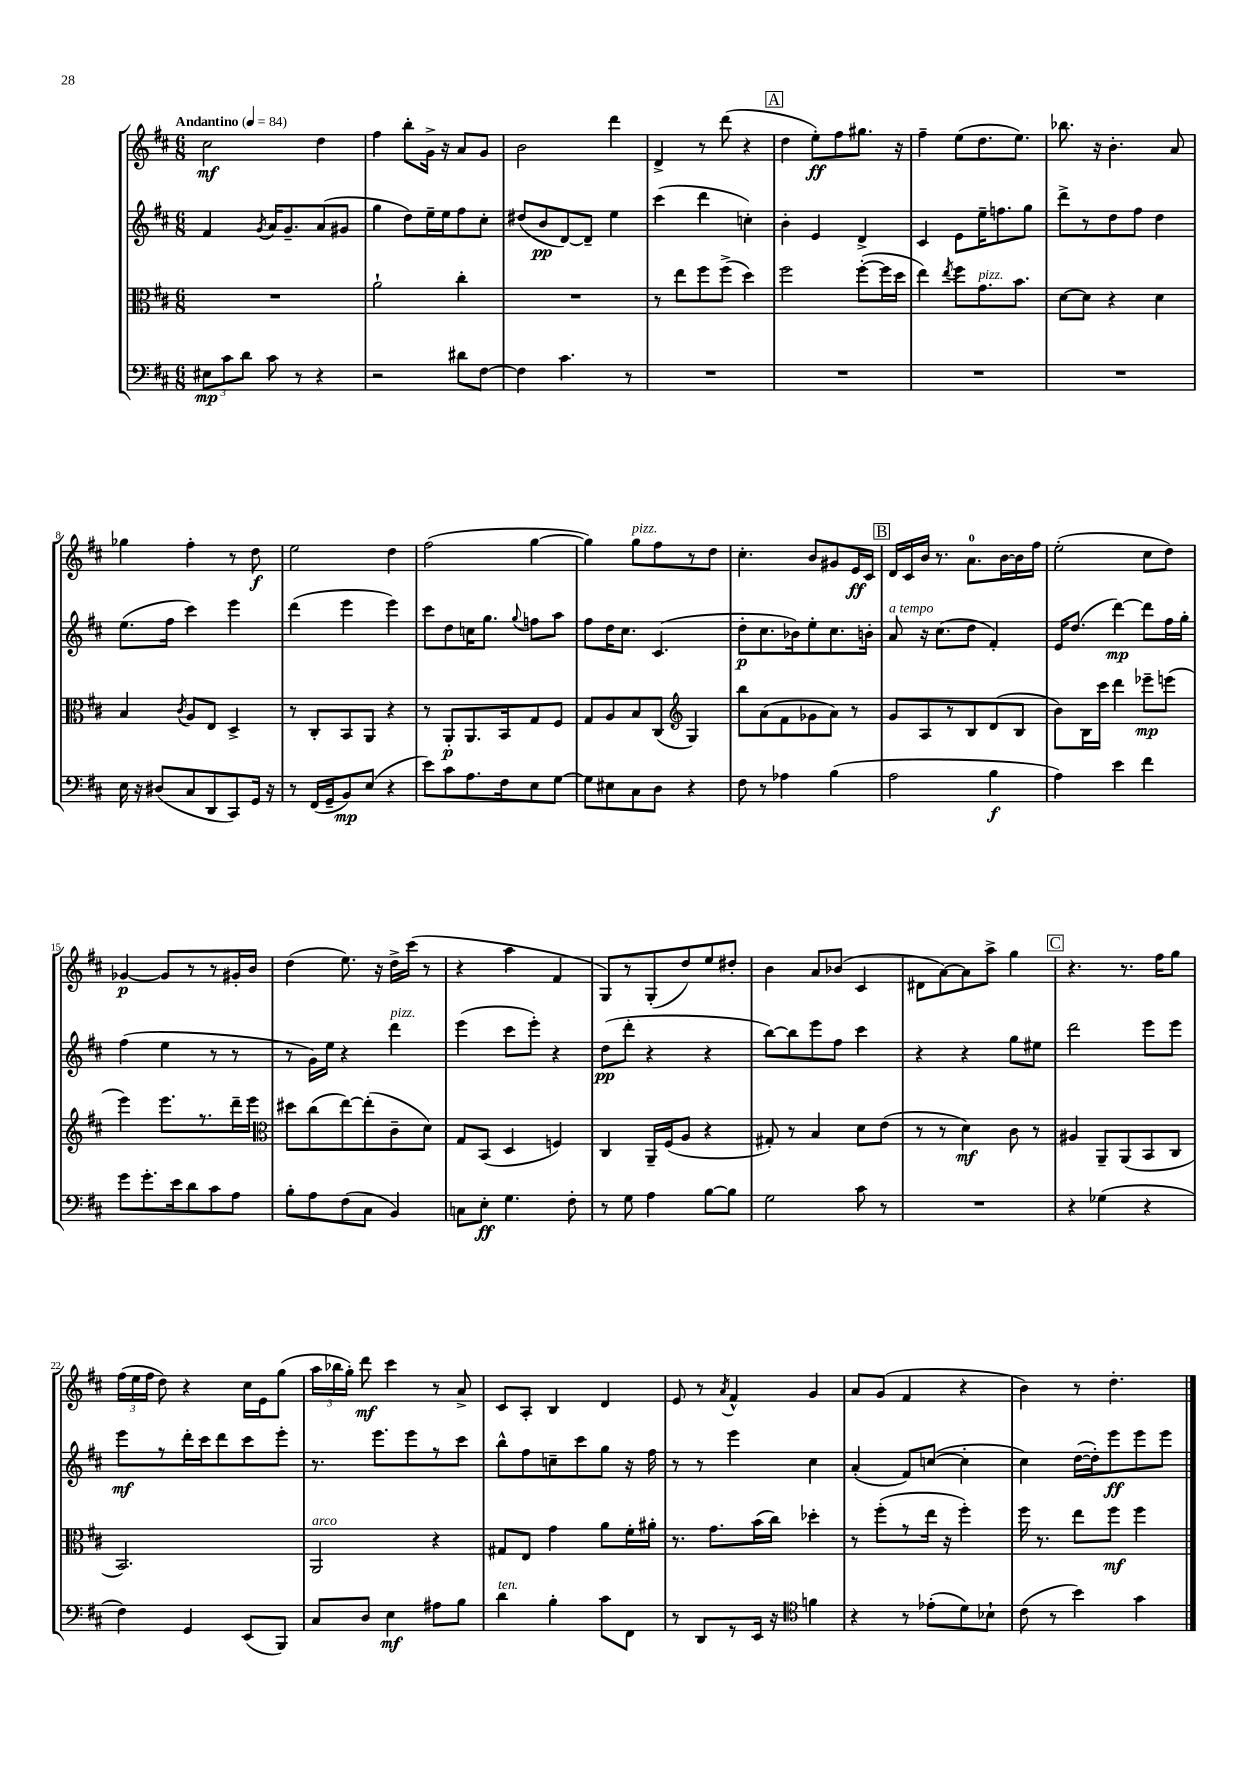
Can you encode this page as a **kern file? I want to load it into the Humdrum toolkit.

**kern	**dynam	**kern	**dynam	**kern	**dynam	**kern	**dynam
*part4	*part4	*part3	*part3	*part2	*part2	*part1	*part1
*staff4	*staff4	*staff3	*staff3	*staff2	*staff2	*staff1	*staff1
*clefF4	*	*clefC3	*	*clefG2	*	*clefG2	*
*k[f#c#]	*	*k[f#c#]	*	*k[f#c#]	*	*k[f#c#]	*
*M6/8	*	*M6/8	*	*M6/8	*	*M6/8	*
*MM84	*	*MM84	*	*MM84	*	*MM84	*
=1	=1	=1	=1	=1	=1	=1	=1
!	!	!	!	!	!	!LO:TX:a:B:t=Andantino	!
12E#X\L	mp	2.r	.	4f#/	.	2cc#\	mf
12c#\	.	.	.	.	.	.	.
12d\J	.	.	.	.	.	.	.
.	.	.	.	8qg/	.	.	.
8c#\	.	.	.	16a/KL	.	.	.
.	.	.	.	8.g~/	.	.	.
8r	.	.	.	.	.	.	.
4r	.	.	.	(8a/	.	4dd\	.
.	.	.	.	8g#X/J	.	.	.
=2	=2	=2	=2	=2	=2	=2	=2
2r	.	2a`\	.	4gg\	.	4ff#\	.
.	.	.	.	8dd\L)	.	8bb'\L	.
.	.	.	.	16ee~\L	.	16g^\Jk	.
.	.	.	.	16ee\J	.	16r	.
8d#X\L	.	4cc#'\	.	8ff#\	.	8a/L	.
[8F#\J	.	.	.	8cc#'\J	.	8g/J	.
=3	=3	=3	=3	=3	=3	=3	=3
4F#\]	.	2.r	.	(8dd#X/L	.	2b\	.
.	.	.	.	8b/	pp	.	.
4.c#\	.	.	.	[8d/)	.	.	.
.	.	.	.	8d~/J]	.	.	.
.	.	.	.	4ee\	.	4ddd\	.
8r	.	.	.	.	.	.	.
=4	=4	=4	=4	=4	=4	=4	=4
2.r	.	8r	.	(4ccc#\	.	4d^/	.
.	.	8ee\L	.	.	.	.	.
.	.	8ff#\	.	4ddd\	.	8r	.
.	.	(8ff#^\J	.	.	.	(8ddd\	.
.	.	4dd\)	.	4ccn'\)	.	4r	.
!!LO:REH:place=s1:t=A
=5	=5	=5	=5	=5	=5	=5	=5
2.r	.	2ff#\	.	4b'\	.	4dd\	.
.	.	.	.	4e/	.	8ee'\L)	ff
.	.	.	.	.	.	8ff#\	.
.	.	([8ff#'\L	.	4d^/	.	8.gg#X\J	.
.	.	16ff#\L]	.	.	.	.	.
.	.	16dd\JJ	.	.	.	16r	.
=6	=6	=6	=6	=6	=6	=6	=6
2.r	.	4ee\)	.	4c#/	.	4ff#~\	.
.	.	8qee/	.	.	.	.	.
.	.	8ff#\L	.	8e\L	.	(8ee\L	.
!	!	!LO:TX:a:i:t=pizz.	!	!	!	!	!
.	.	8.g\	.	16ee~\K	.	8.dd\	.
.	.	.	.	8.ffn\	.	.	.
.	.	8.b\J	.	.	.	8.ee\J)	.
.	.	.	.	8gg\J	.	.	.
=7	=7	=7	=7	=7	=7	=7	=7
2.r	.	[8d\L	.	8ddd^\L	.	8.bb-X\	.
.	.	8d\J]	.	8r	.	.	.
.	.	.	.	.	.	16r	.
.	.	4r	.	8dd\	.	4.b'\	.
.	.	.	.	8ff#\J	.	.	.
.	.	4d\	.	4dd\	.	.	.
.	.	.	.	.	.	8a/	.
!!LO:LB:g=z
=8	=8	=8	=8	=8	=8	=8	=8
16E\	.	4B/	.	(8.ee\L	.	4gg-X\	.
16r	.	.	.	.	.	.	.
(8D#X/L	.	.	.	.	.	.	.
.	.	.	.	16ff#\Jk	.	.	.
.	.	8qc#/	.	.	.	.	.
8C#/	.	8A/L	.	4ccc#\)	.	4ff#'\	.
8DD/	.	8E/J	.	.	.	.	.
8CC#/)	.	4D^/	.	4eee\	.	8r	.
16GG/Jk	.	.	.	.	.	8dd\	f
16r	.	.	.	.	.	.	.
=9	=9	=9	=9	=9	=9	=9	=9
8r	.	8r	.	(4ddd\	.	2ee\	.
(16FF#/LL	.	8C#'/L	.	.	.	.	.
16GG~/J	.	.	.	.	.	.	.
8BB/)	mp	8BB/	.	4eee\	.	.	.
(8E/J	.	8AA/J	.	.	.	.	.
4r	.	4r	.	4eee\)	.	4dd\	.
=10	=10	=10	=10	=10	=10	=10	=10
8e\L)	.	8r	.	8ccc#\L	.	(2ff#\	.
8c#\	.	8AA'/L	p	8dd\	.	.	.
8.A\	.	8.AA/	.	16ccn\K	.	.	.
.	.	.	.	8.gg\J	.	.	.
16F#\k	.	16BB/k	.	.	.	.	.
.	.	.	.	8qqgg/	.	.	.
8E\	.	8G/	.	8ffn\L	.	[4gg\	.
[8G\J	.	8F#/J	.	8aa\J	.	.	.
=11	=11	=11	=11	=11	=11	=11	=11
8G\L]	.	8G/L	.	8ff#\L	.	4gg\])	.
8E#X\	.	8A/	.	16dd\K	.	.	.
.	.	.	.	8.cc#\J	.	.	.
!	!	!	!	!	!	!LO:TX:a:i:t=pizz.	!
8C#\	.	8B/	.	.	.	8gg\L	.
8D\J	.	(8C#/J	.	(4.c#/	.	8ff#\	.
*	*	*clefG2	*	*	*	*	*
4r	.	4G/)	.	.	.	8r	.
.	.	.	.	.	.	8dd\J	.
=12	=12	=12	=12	=12	=12	=12	=12
8F#\	.	8bb\L	.	8dd'\L	p	4.cc#'\	.
8r	.	(8a\	.	8.cc#\	.	.	.
4A-X\	.	8f#\	.	.	.	.	.
.	.	.	.	16b-X\k)	.	.	.
.	.	8g-X\	.	8ee'\	.	8b/L	.
(4B\	.	8a\J)	.	8.cc#\	.	8g#X/	.
.	.	8r	.	.	.	16e/L	ff
.	.	.	.	16bn'\Jk	.	16c#/JJ	.
!!LO:REH:place=s1:t=B
=13	=13	=13	=13	=13	=13	=13	=13
!	!	!	!	!LO:TX:a:i:t=a tempo	!	!	!
2A\	.	8g/L	.	8a/	.	16d/LL	.
.	.	.	.	.	.	16c#/	.
.	.	8A/	.	16r	.	16b/JJ	.
.	.	.	.	(8.cc#\L	.	8.r	.
.	.	8r	.	.	.	.	.
.	.	8B/	.	8dd\J	.	8.a\L	.
4B\	f	(8d/	.	4f#'/)	.	.	.
.	.	.	.	.	.	[16b\L	.
.	.	8B/J	.	.	.	16b\]	.
.	.	.	.	.	.	16ff#\JJ	.
=14	=14	=14	=14	=14	=14	=14	=14
4A\)	.	8b\L)	.	16e/KL	.	(2ee'\	.
.	.	.	.	(8.dd/J	.	.	.
.	.	16B\L	.	.	.	.	.
.	.	16ccc#\JJ	.	.	.	.	.
4e\	.	4ddd\	.	[4ddd\)	mp	.	.
4f#\	.	8eee-X~\L	mp	8ddd\L]	.	8cc#\L	.
.	.	(8eeen\J	.	16ff#\L	.	8dd\J)	.
.	.	.	.	16gg'\JJ	.	.	.
!!LO:LB:g=z
=15	=15	=15	=15	=15	=15	=15	=15
8g\L	.	4eee\)	.	(4ff#\	.	[4g-X/	p
8.g'\	.	.	.	.	.	.	.
.	.	8.eee\L	.	4ee\	.	8g-/L]	.
16e\k	.	.	.	.	.	.	.
8d\	.	.	.	.	.	8r	.
.	.	8.r	.	.	.	.	.
8c#\	.	.	.	8r	.	8r	.
8A\J	.	16ddd~\L	.	8r	.	16g#X'/L	.
.	.	16eee\JJ	.	.	.	16b/JJ	.
=16	=16	=16	=16	=16	=16	=16	=16
*	*	*clefC3	*	*	*	*	*
8B'\L	.	8dd#X\L	.	8r	.	(4dd\	.
8A\	.	(8cc#\	.	16g\LL)	.	.	.
.	.	.	.	16ee\JJ	.	.	.
(8F#\	.	[8ee\)	.	4r	.	8.ee\)	.
8C#\J	.	(8ee'\]	.	.	.	.	.
.	.	.	.	.	.	16r	.
!	!	!	!	!LO:TX:a:i:t=pizz.	!	!	!
4BB/)	.	8c#~\	.	4ddd\	.	16dd^\LL	.
.	.	.	.	.	.	(16ccc#\JJ	.
.	.	8d\J)	.	.	.	8r	.
=17	=17	=17	=17	=17	=17	=17	=17
8Cn\L	.	8G/L	.	(4eee\	.	4r	.
8E'\J	ff	(8BB/J	.	.	.	.	.
4.G\	.	4D/	.	8ccc#\L	.	4aa\	.
.	.	.	.	8eee'\J)	.	.	.
.	.	4Fn/)	.	4r	.	4f#/	.
8F#'\	.	.	.	.	.	.	.
=18	=18	=18	=18	=18	=18	=18	=18
8r	.	4C#/	.	(8dd\L	pp	8G/L)	.
8G\	.	.	.	8ddd'\J	.	8r	.
4A\	.	16AA~/LL	.	4r	.	(8G'/	.
.	.	(16F#/J	.	.	.	.	.
.	.	8A/J	.	.	.	8dd/)	.
[8B\L	.	4r	.	4r	.	8ee/	.
8B\J]	.	.	.	.	.	8dd#X'/J	.
=19	=19	=19	=19	=19	=19	=19	=19
2G\	.	8G#X'/)	.	[8bb\L)	.	4b\	.
.	.	8r	.	8bb\]	.	.	.
.	.	4B/	.	8eee\	.	8a/L	.
.	.	.	.	8ff#\J	.	(8b-X/J	.
8c#\	.	8d\L	.	4ccc#\	.	4c#/	.
8r	.	(8e\J	.	.	.	.	.
=20	=20	=20	=20	=20	=20	=20	=20
2.r	.	8r	.	4r	.	8d#X\L	.
.	.	8r	.	.	.	[8a\)	.
.	.	4d\)	mf	4r	.	8a\]	.
.	.	.	.	.	.	8aa^\J	.
.	.	8c#\	.	8gg\L	.	4gg\	.
.	.	8r	.	8ee#X\J	.	.	.
!!LO:REH:place=s1:t=C
=21	=21	=21	=21	=21	=21	=21	=21
4r	.	4A#X/	.	2ddd\	.	4.r	.
(4G-X\	.	8AA~/L	.	.	.	.	.
.	.	(8AA/	.	.	.	8.r	.
4r	.	8BB/	.	8eee\L	.	.	.
.	.	.	.	.	.	16ff#\KL	.
.	.	8C#/J	.	8eee\J	.	8gg\J	.
!!LO:LB:g=z
=22	=22	=22	=22	=22	=22	=22	=22
4F#\)	.	2.BB/)	.	8eee\L	mf	(24ff#\LL	.
.	.	.	.	.	.	24ee\	.
.	.	.	.	.	.	24ff#\JJ	.
.	.	.	.	8r	.	8dd\)	.
4GG/	.	.	.	16ddd'\L	.	4r	.
.	.	.	.	16ccc#\J	.	.	.
.	.	.	.	8ddd\	.	.	.
(8EE/L	.	.	.	8ccc#\	.	16cc#\LL	.
.	.	.	.	.	.	16e\J	.
8BBB/J)	.	.	.	8eee'\J	.	(8gg\J	.
=23	=23	=23	=23	=23	=23	=23	=23
!	!	!LO:TX:a:i:t=arco	!	!	!	!	!
8C#/L	.	2AA/	.	8.r	.	24aa\LL	.
.	.	.	.	.	.	24bb-X\	.
.	.	.	.	.	.	24gg'\JJ)	.
8D/J	.	.	.	.	.	8ddd\	mf
.	.	.	.	8.eee\L	.	.	.
4E\	mf	.	.	.	.	4ccc#\	.
.	.	.	.	8eee\	.	.	.
8A#X\L	.	4r	.	8r	.	8r	.
8B\J	.	.	.	8ccc#\J	.	8a^/	.
=24	=24	=24	=24	=24	=24	=24	=24
!LO:TX:a:i:t=ten.	!	!	!	!	!	!	!
4d\	.	8G#X/L	.	8bb^^\L	.	8c#/L	.
.	.	8E/J	.	8ff#\	.	8A'/J	.
4B'\	.	4g\	.	8ccn~\	.	4B/	.
.	.	.	.	8ccc#\	.	.	.
8c#\L	.	8a\L	.	8gg\J	.	4d/	.
8FF#\J	.	16f#'\L	.	16r	.	.	.
.	.	16a#X'\JJ	.	16ff#\	.	.	.
=25	=25	=25	=25	=25	=25	=25	=25
8r	.	8.r	.	8r	.	8e/	.
8DD/L	.	.	.	8r	.	8r	.
.	.	8.g\L	.	.	.	.	.
.	.	.	.	.	.	8qa/	.
8r	.	.	.	4eee\	.	4f#^^/	.
16EE/Jk	.	(16b\L	.	.	.	.	.
16r	.	16cc#\JJ)	.	.	.	.	.
*clefC4	*	*	*	*	*	*	*
4fn\	.	4dd-X'\	.	4cc#\	.	4g/	.
=26	=26	=26	=26	=26	=26	=26	=26
4r	.	8r	.	(4a'/	.	8a/L	.
.	.	(8ff#'\L	.	.	.	(8g/J	.
8r	.	8r	.	8f#/L)	.	4f#/	.
(8e-X'\L	.	16ee\Jk	.	([8ccn/J	.	.	.
.	.	16r	.	.	.	.	.
8d\)	.	4ff#'\)	.	4cc'\]	.	4r	.
8B-X`\J	.	.	.	.	.	.	.
=27	=27	=27	=27	=27	=27	=27	=27
(8c#\	.	16ff#\	.	4cc#\)	.	4b\)	.
.	.	8.r	.	.	.	.	.
8r	.	.	.	.	.	.	.
4b\)	.	8ee\L	.	([16dd\LL	.	8r	.
.	.	.	.	16dd'\J])	.	.	.
.	.	8ff#\J	mf	8eee\	ff	4.dd'\	.
4g\	.	4ff#\	.	8eee\	.	.	.
.	.	.	.	8eee\J	.	.	.
==	==	==	==	==	==	==	==
*-	*-	*-	*-	*-	*-	*-	*-
